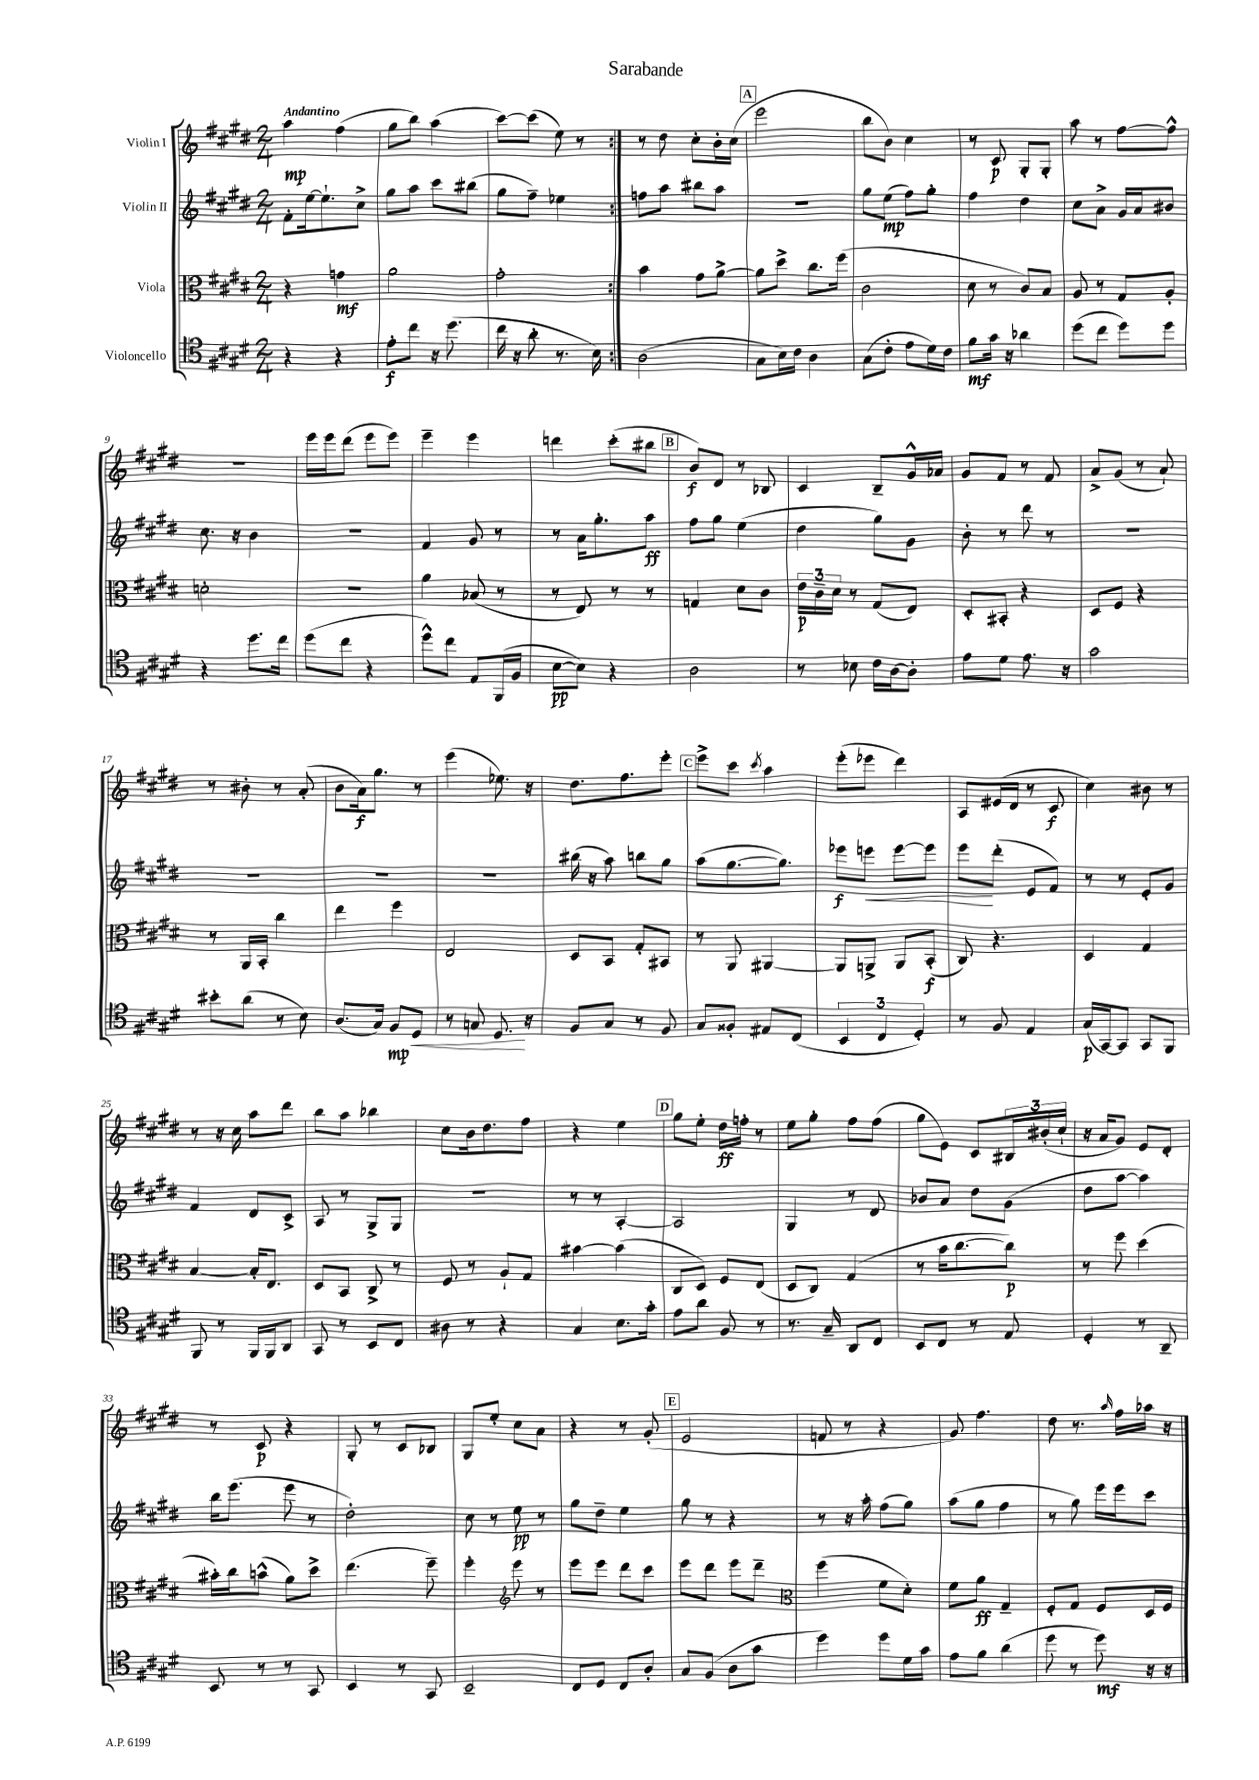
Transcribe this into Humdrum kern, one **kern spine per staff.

**kern	**kern	**kern	**kern
*staff4	*staff3	*staff2	*staff1
*clefC4	*clefC3	*clefG2	*clefG2
*k[f#c#g#d#]	*k[f#c#g#d#]	*k[f#c#g#d#]	*k[f#c#g#d#]
*M2/4	*M2/4	*M2/4	*M2/4
4r	4r	8f#'\L	4aa\
.	.	[16ee\k	.
.	.	8.ee`\]	.
4r	4g\	.	(4ff#\
.	.	8cc#^\J	.
=	=	=	=
8e'\L	2a\	8gg#\L	8gg#\L
8cc#\J	.	8aa\J	8bb\J)
16r	.	8ccc#\L	(4aa\
(8.dd#\	.	.	.
.	.	(8bb#\J	.
=	=	=	=
16cc#\	2g#'\	8gg#\L	[8ccc#\L)
16r	.	.	.
8a'\	.	8ff#~\J)	(8ccc#\]J
8.r	.	4ee-\	8ee\)
.	.	.	8r
16B\)	.	.	.
=:|!	=:|!	=:|!	=:|!
(2A\	4b\	8ff\L	8r
.	.	8aa\J	8dd#\
.	8g#\L	8bb#\L	8cc#'\L
.	[8a^\J	8aa\J	16b'\L
.	.	.	(16cc#\JJ
=	=	=	=
8G#\L	8a\]L	2r	2eee\
16B\L)	8dd#^\J	.	.
16c#\JJ	.	.	.
4A\	8.cc#\L	.	.
.	(16ff#\Jk	.	.
=	=	=	=
(8G#\L	2c#\	8gg#\L	8bb\L
8c#'\J	.	(8ee\J	8b\J)
8e\L	.	8ff#\L)	4cc#\
16d#\L)	.	8gg#'\J	.
16c#\JJ	.	.	.
=	=	=	=
8f#\L	8d#\	4ff#\	8r
16g#\Jk	8r	.	8c#/
16r	.	.	.
4a-\	8c#/L)	4dd#\	8G#'/L
.	8B/J	.	8G#'/J
=	=	=	=
(8dd#\L	8A/	8cc#\L	8aa\
8cc#\J	8r	8a^\J	8r
8dd#\L)	8G#/L	16g#/LL	[8ff#\L
.	.	16a/J	.
8dd#\J	8A'/J	8b#/J	8ff#^^\]J
=	=	=	=
4r	2d'\	8.cc#\	2r
.	.	16r	.
8.dd#\L	.	4b\	.
16cc#\Jk	.	.	.
=	=	=	=
(8dd#\L	2r	2r	16eee\LL
.	.	.	16eee\J
8cc#\J	.	.	(8ddd#\J
4r	.	.	8eee\L
.	.	.	8eee\J)
=	=	=	=
8dd#^^\L)	4a\	4f#/	4eee~\
8cc#\J	.	.	.
8E/L	(8B-/	8g#/	4eee\
(16FF#/L	8r	8r	.
16F#/JJ	.	.	.
=	=	=	=
[8B\L	8r	8r	4ddd\
8B\]J)	8E/)	16a\LK	.
.	.	8.gg#'\	.
4r	8r	.	(8ccc#'\L
.	8r	8aa\J	8bb#\J
=	=	=	=
2A\	4G/	8ff#\L	8b/L)
.	.	8gg#\J	8d#/J
.	8d#\L	(4ee\	8r
.	8c#\J	.	8B-/
=	=	=	=
8r	24e\LL	4dd#\	4c#/
.	24c#~\	.	.
.	24d#\JJ	.	.
8B-\	8r	.	.
16c#\LL	(8G#/L	8gg#\L)	8B~/L
[16A\J	.	.	.
8A'\]J	8E/J)	8g#\J	16g#^^/L
.	.	.	16a-/JJ
=	=	=	=
8e\L	8D#'/L	8b'\	8g#/L
8d#\J	8BB#'/J	8r	8f#/J
8.e\	4r	8ddd#\	8r
.	.	8r	8f#/
16r	.	.	.
=	=	=	=
2g#\	8D#/L	2r	8a^/L
.	8F#/J	.	(8g#/J
.	4r	.	8r
.	.	.	8a`/)
=	=	=	=
8b#'\L	8r	2r	8r
(8a\J	16AA/LL	.	8b#'\
.	16BB'/JJ	.	.
8r	4cc#\	.	8r
8B\)	.	.	(8a'/
=	=	=	=
(8.A/L	4ee\	2r	8b\L
.	.	.	16a\k)
16G#/Jk)	.	.	8.gg#\J
8F#/L	4ff#\	.	.
8D#/J	.	.	8r
=	=	=	=
8r	2E/	2r	(4eee\
8G/	.	.	.
8.D#/	.	.	8.ee-\)
16r	.	.	16r
=	=	=	=
8F#/L	8D#/L	(16bb#\	8.dd#\L
.	.	16r	.
8G#/J	8BB/J	8aa\)	.
.	.	.	8.ff#\
8r	8G#'/L	8bb\L	.
8F#/	8BB#/J	8gg#\J	8eee'\J
=	=	=	=
8G#/L	8r	(8aa\L	8eee^\L
8F##'/J	8AA/	[8.gg#\	8ccc#\J
.	.	.	8qccc#/
8E#/L	[4AA#/	.	4aa\
.	.	8.gg#\]J)	.
(8C#/J	.	.	.
=	=	=	=
6BB/	8AA#/]L	8eee-\L	(8eee'\L
.	8AA^/J	8eee\J	8eee-\J
6C#/	.	.	.
.	8AA/L	[8eee\L	4ddd#\)
6D#'/)	.	.	.
.	(8BB'/J	8eee\]J	.
=	=	=	=
8r	8C#/)	8eee\L	8A/L
8F#/	4.r	(8ddd#'\J	(16e#/L
.	.	.	16d#/JJ
4E/	.	8e/L	8r
.	.	8f#/J)	8c#/
=	=	=	=
(16G#/LL	4D#/	8r	4cc#\)
[16GG#/J)	.	.	.
8GG#/]J	.	8r	.
8GG#/L	4G#/	8e'/L	8b#\
8FF#/J	.	8g#/J	8r
=	=	=	=
8FF#/	[4B/	4f#/	8r
8r	.	.	16r
.	.	.	16cc#\
16FF#/LL	16B'/]LK	8d#/L	8aa\L
16FF#/J	8.E/J	.	.
8AA/J	.	8c#^/J	8ddd#\J
=	=	=	=
8GG#/	8D#/L	8A/	8bb\L
8r	8BB/J	8r	8aa\J
8BB/L	8C#^/	8G#^/L	4bb-\
8C#/J	8r	8G#/J	.
=	=	=	=
8A#\	8F#/	2r	8cc#\L
8r	8r	.	16b\k
.	.	.	8.dd#\
4r	8A`/L	.	.
.	8G#/J	.	8ff#\J
=	=	=	=
4G#/	[4b#\	8r	4r
.	.	8r	.
8.B\L	(4b#\]	[4A'/	4ee\
16g#'\Jk	.	.	.
=	=	=	=
8e\L	8C#/L	2A/]	8gg#\L
8a\J	8D#/J)	.	8ee'\J
8F#/	8F#/L	.	16dd#\LL
.	.	.	16ff'\JJ
8r	(8E/J	.	8r
=	=	=	=
8.r	8D#/L	4G#/	8ee\L
.	8C#/J)	.	8gg#'\J
16G#~/	.	.	.
8AA/L	(4G#/	8r	8ff#\L
8C#/J	.	8d#/	(8ff#\J
=	=	=	=
8BB/L	8r	8b-/L	8gg#\L
8C#/J	16b\LK	8a/J	8e\J)
.	[8.cc#\	.	.
8r	.	8dd#\L	8c#/L
8E/	8cc#\]J)	(8g#\J	24B#/L
.	.	.	(24b#'/
.	.	.	24cc#`/JJ
=	=	=	=
4D#'/	8r	8dd#\L	16r
.	.	.	16a/LK
.	8ff#\	[8aa\J	8g#/J)
8r	(4dd#\	4aa\])	8e/L
8AA~/	.	.	8d#'/J
=	=	=	=
8BB/	16b#'\LL)	16bb\LK	8r
.	16cc#\J	(8.eee\J	.
8r	(8b^^\J	.	8c#/
8r	8a\L)	8eee\	4r
8GG#/	8dd#^\J	8r	.
=	=	=	=
4BB/	(4.ee\	2dd#'\)	8G#'/
.	.	.	8r
8r	.	.	8c#/L
8GG#/	8ff#~\)	.	8B-/J
=	=	=	=
2BB~/	4ff#'\	8cc#\	8G#/L
.	.	8r	8ee'/J
*	*clefG2	*	*
.	8eee\	8ee\	8cc#\L
.	8r	8r	8a\J
=	=	=	=
8C#/L	8eee\L	8gg#\L	4r
8D#/J	8eee\J	8dd#~\J	.
8C#/L	8ddd#\L	4ee\	8r
8A'/J	8ccc#\J	.	(8g#'/
=	=	=	=
8G#/L	8eee\L	8gg#\	2e/
(8F#/J	8ddd#\J	8r	.
8A\L	8eee\L	4r	.
8g#\J	8ddd#~\J	.	.
=	=	=	=
*	*clefC3	*	*
4dd#\)	(4ff#\	8r	8f/
.	.	16r	8r
.	.	16aa'\	.
8dd#\L	8f#\L	(8ff#\L	4r
16d#\L	8d#'\J)	8gg#\J)	.
16g#\JJ	.	.	.
=	=	=	=
8e\L	8f#\L	(8aa\L	8g#/)
8f#\J	8a\J	8gg#\J	4.ff#\
(4a\	4G#~/	4ff#\	.
=	=	=	=
8dd#\	8F#'/L	8r	8dd#\
8r	8G#/J	8gg#\)	8.r
8dd#\)	8F#/L	16eee\LL	.
.	.	.	16qqaa/
.	.	16eee\J	16ff#\LL
16r	16D#/L	8ccc#\J	16aa-\JJ
16r	16F#/JJ	.	16r
==	==	==	==
*-	*-	*-	*-
